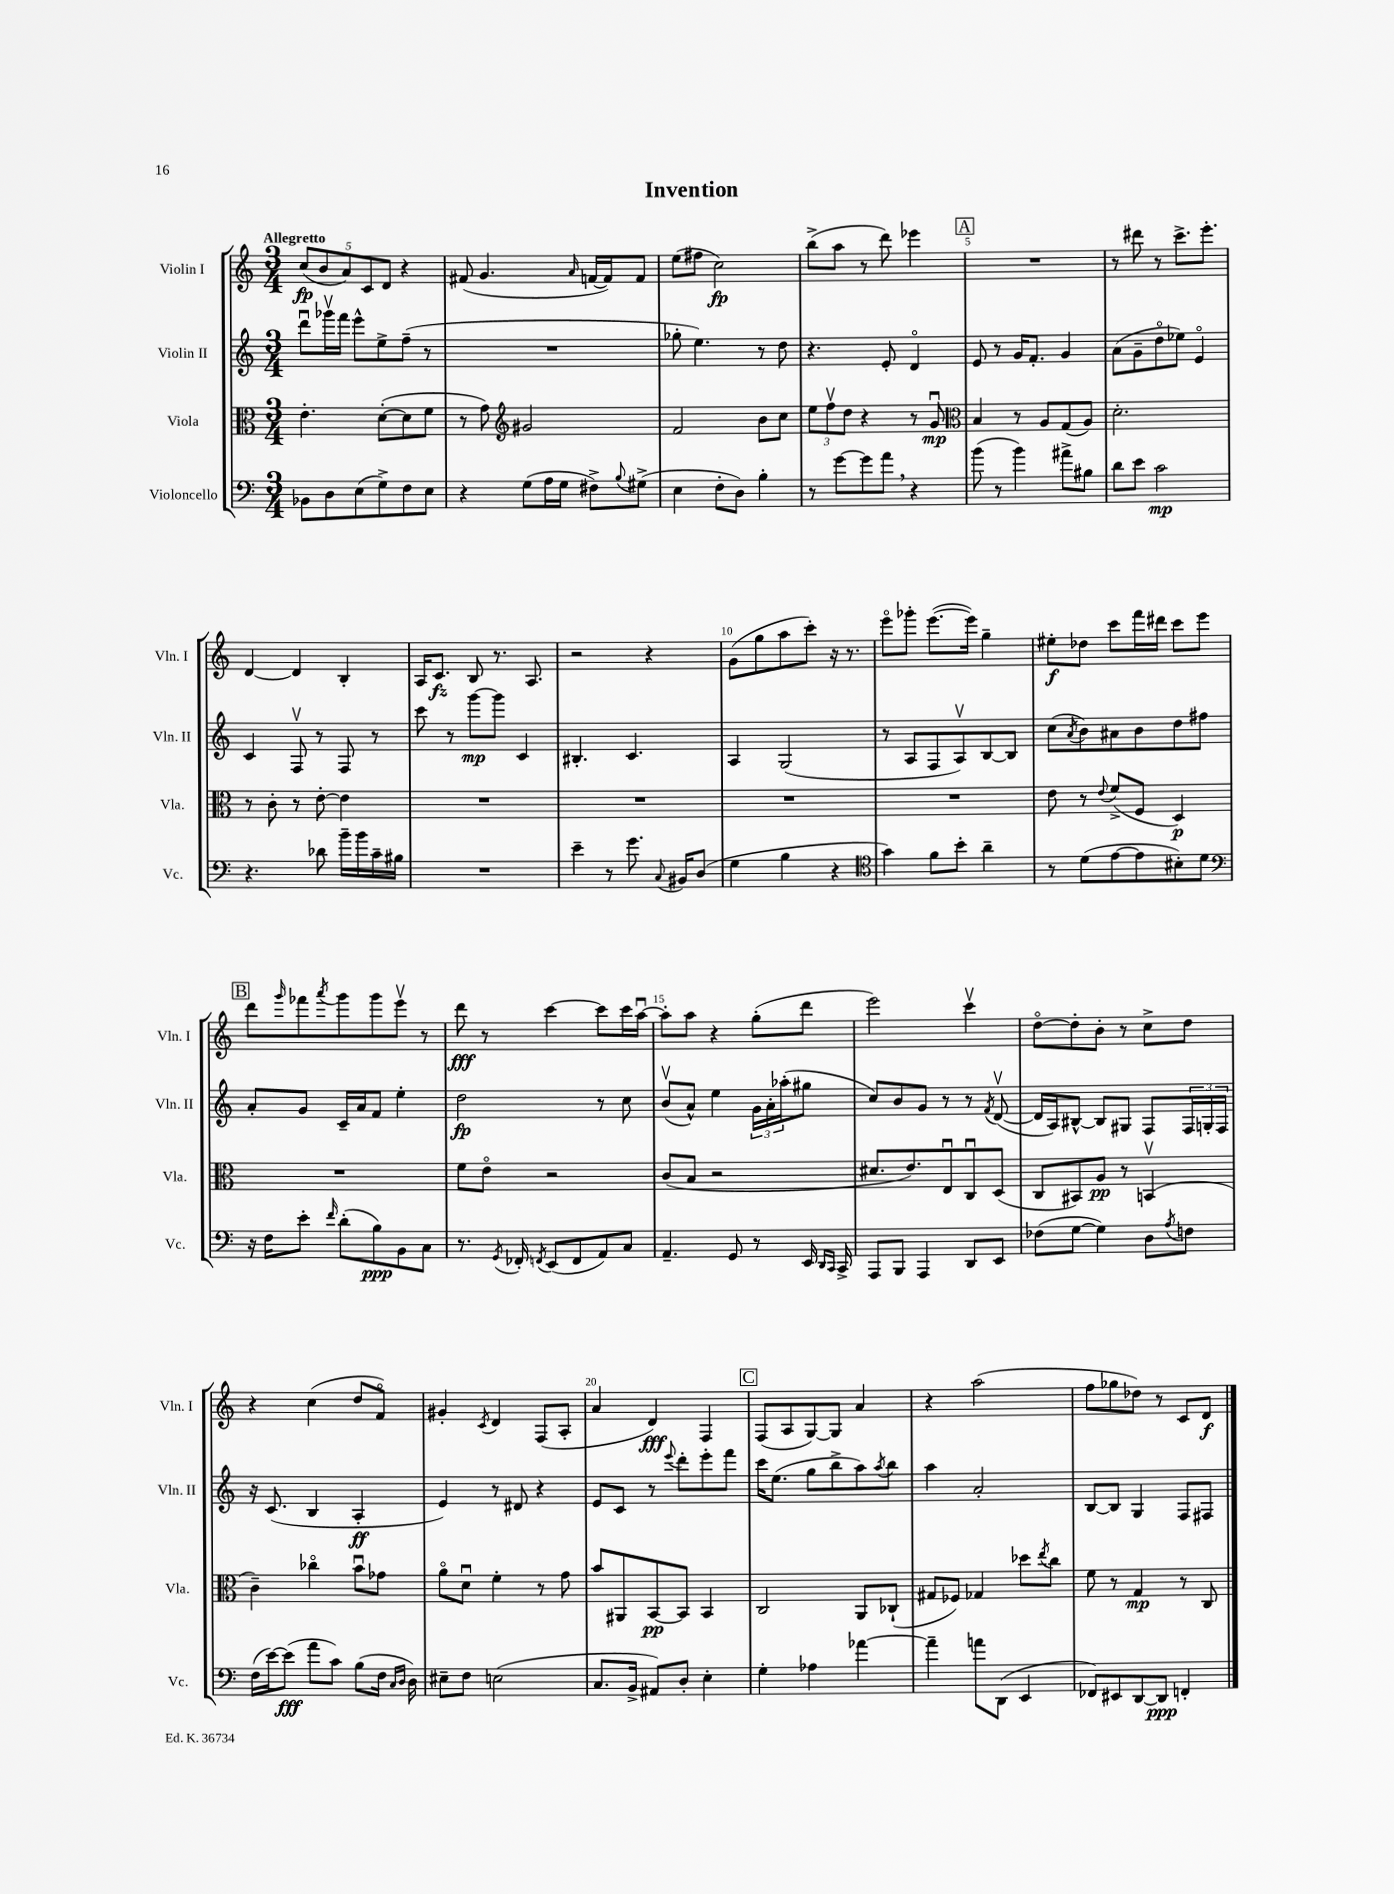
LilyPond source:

\header { title = "Invention" }
<<
\new StaffGroup <<
\new Staff = "s0" \with { instrumentName = "Violin I" shortInstrumentName = "Vln. I" } {
    \clef treble \key c \major \numericTimeSignature \time 3/4 \tempo "Allegretto"
    \tuplet 5/4 { c''8\fp( b'8 a'8) c'8 d'8 } r4 |
    fis'8( g'4. \grace { a'16 } f'16~ f'16) f'8 |
    e''8( fis''8 c''2\fp) |
    b''8->( a''8 r8 d'''8) ees'''4 |
    \mark \markup { \box "A" } R2. |
    r8 dis'''8 r8 c'''8.-> e'''8.-. |
    d'4~ d'4 b4-. |
    a16 c'8.\fz b8 r8. a8. |
    r2 r4 |
    g'8( g''8 a''8 c'''8-.) r16 r8. |
    e'''8\flageolet ges'''8-. e'''8.~( e'''16) g''4-- |
    eis''8-.\f des''8 c'''8 f'''16 dis'''16 c'''8 e'''8 |
    \mark \markup { \box "B" } d'''8 \grace { g'''16 } fes'''8 \acciaccatura { a'''8 } g'''8 g'''8 e'''8\upbow r8 |
    d'''8\fff r8 c'''4~ c'''8 c'''16 a''16~\downbow |
    a''8-. a''8 r4 g''8-.( d'''8 |
    e'''2) c'''4\upbow |
    d''8~\flageolet d''8-. b'8-. r8 c''8-> d''8 |
    r4 c''4( d''8 f'8\flageolet) |
    gis'4-. \acciaccatura { c'8 } d'4 f8( a8-. |
    a'4 d'4\fff) f4 |
    \mark \markup { \box "C" } f8( a8 g8~) g8 a'4 |
    r4 a''2( |
    f''8 ges''8 des''8) r8 c'8 d'8\f \bar "|." |
}
\new Staff = "s1" \with { instrumentName = "Violin II" shortInstrumentName = "Vln. II" } {
    \clef treble \key c \major \numericTimeSignature \time 3/4
    d'''8\downbow ges'''16\upbow f'''16 e'''8-^ e''8-> f''8--( r8 |
    R2. |
    ges''8-. e''4.) r8 d''8 |
    r4. e'8-. d'4\flageolet |
    \mark \markup { \box "A" } e'8 r8 g'16 f'8.-. g'4 |
    a'8( g'8-- d''8\flageolet ees''8) e'4\flageolet |
    c'4 f8\upbow r8 f8 r8 |
    c'''8 r8 g'''8~\mp g'''8 c'4 |
    bis4.-. c'4. |
    a4 g2( |
    r8 a8 f8 a8\upbow) b8~ b8 |
    c''8( \acciaccatura { a'8 } b'8) ais'8 b'8 d''8 fis''8 |
    \mark \markup { \box "B" } a'8-. g'8 c'16-- a'16 f'8 e''4-. |
    d''2\fp r8 c''8 |
    b'8\upbow( a'8-^) e''4 \tuplet 3/2 { g'16 a'16-. aes''16-.( } gis''8 |
    c''8) b'8 g'8 r8 r8 \acciaccatura { f'8 } d'8~\upbow( |
    d'16 a16) bis8~-^ bis8 gis8 f8 \tuplet 3/2 { f16 g16-. f16 } |
    r16 c'8.( b4 a4-.\ff |
    e'4) r8 dis'8 r4 |
    e'8 c'8 r8 \appoggiatura { e'''8 } d'''8-. e'''8-. f'''8 |
    \mark \markup { \box "C" } c'''16 e''8.( g''8 b''8-> a''8) \acciaccatura { a''8 } b''8 |
    a''4 a'2-. |
    b8~ b8 g4 f8 fis8 \bar "|." |
}
\new Staff = "s2" \with { instrumentName = "Viola" shortInstrumentName = "Vla." } {
    \clef alto \key c \major \numericTimeSignature \time 3/4
    e'4.-. d'8~-.( d'8 f'8 |
    r8 g'8) \clef treble gis'2 |
    f'2 b'8 c''8 |
    \tuplet 3/2 { e''8 f''8\upbow d''8 } r4 r8 g'8\downbow\mp |
    \mark \markup { \box "A" } \clef alto b4 r8 a8 g8( a8) |
    d'2.-. |
    r8 c'8-. r8 e'8~-. e'4 |
    R2. |
    R2. |
    R2. |
    R2. |
    e'8 r8 \appoggiatura { e'8 } f'8->( f8 d4\p) |
    \mark \markup { \box "B" } R2. |
    f'8 e'8\flageolet r2 |
    c'8( b8 r2 |
    dis'8. e'8.) e8\downbow c8\downbow d8( |
    c8 bis,8) a8\pp r8 b,4\upbow( |
    c'4--) ces''4\flageolet b'8\downbow ges'8 |
    a'8\flageolet d'8\downbow f'4-. r8 g'8 |
    b'8 ais,8 b,8~\pp b,8 b,4 |
    \mark \markup { \box "C" } c2 a,8 ces8-!( |
    gis8 fes8) ges4 des''8 \acciaccatura { e''8 } c''8 |
    f'8 r8 g4\mp r8 c8 \bar "|." |
}
\new Staff = "s3" \with { instrumentName = "Violoncello" shortInstrumentName = "Vc." } {
    \clef bass \key c \major \numericTimeSignature \time 3/4
    bes,8 d8 e8( g8->) f8 e8 |
    r4 g8( a16 g16 fis8->) \appoggiatura { b8 } gis8->( |
    e4 f8-. d8) b4-. |
    r8 g'8~ g'8 a'8 \breathe r4 |
    \mark \markup { \box "A" } b'8( r8 b'4) ais'8-> bis8 |
    d'8 e'8 c'2\mp |
    r4. des'8 b'16-- b'16 c'16-- bis16 |
    R2. |
    e'4-- r8 g'8. \appoggiatura { c8 } bis,16 d8( |
    g4 b4 r4 |
    \clef tenor g'4) f'8 b'8-. a'4-- |
    r8 d'8( e'8~ e'8 bis8-.) d'8 |
    \mark \markup { \box "B" } \clef bass r16 f16 e'8-. \grace { f'16 } d'8-.( b8\ppp) b,8 c8 |
    r8. \acciaccatura { g,8 } fes,16-. \acciaccatura { f,8 } e,8( f,8 a,8) c8 |
    a,4.-- g,8 r8 e,16 \grace { d,16 c,16 } c,16-> |
    a,,8 b,,8 a,,4 d,8 e,8 |
    fes8( g8~ g4) d8 \acciaccatura { a8 } f8 |
    f16( e'16~) e'8\fff( a'8 c'8) b8( f16 \grace { c16 d16 } d16) |
    eis8-- f8 e2( |
    c8. b,16-> ais,8) d8-. e4-. |
    \mark \markup { \box "C" } g4-. aes4 aes'4~ |
    aes'4-- a'8 d,8( e,4 |
    fes,8) eis,8 d,8~ d,8\ppp f,4-. \bar "|." |
}
>>
>>
\layout { \context { \Score \override BarNumber.break-visibility = ##(#f #t #t) barNumberVisibility = #(every-nth-bar-number-visible 5) } }
